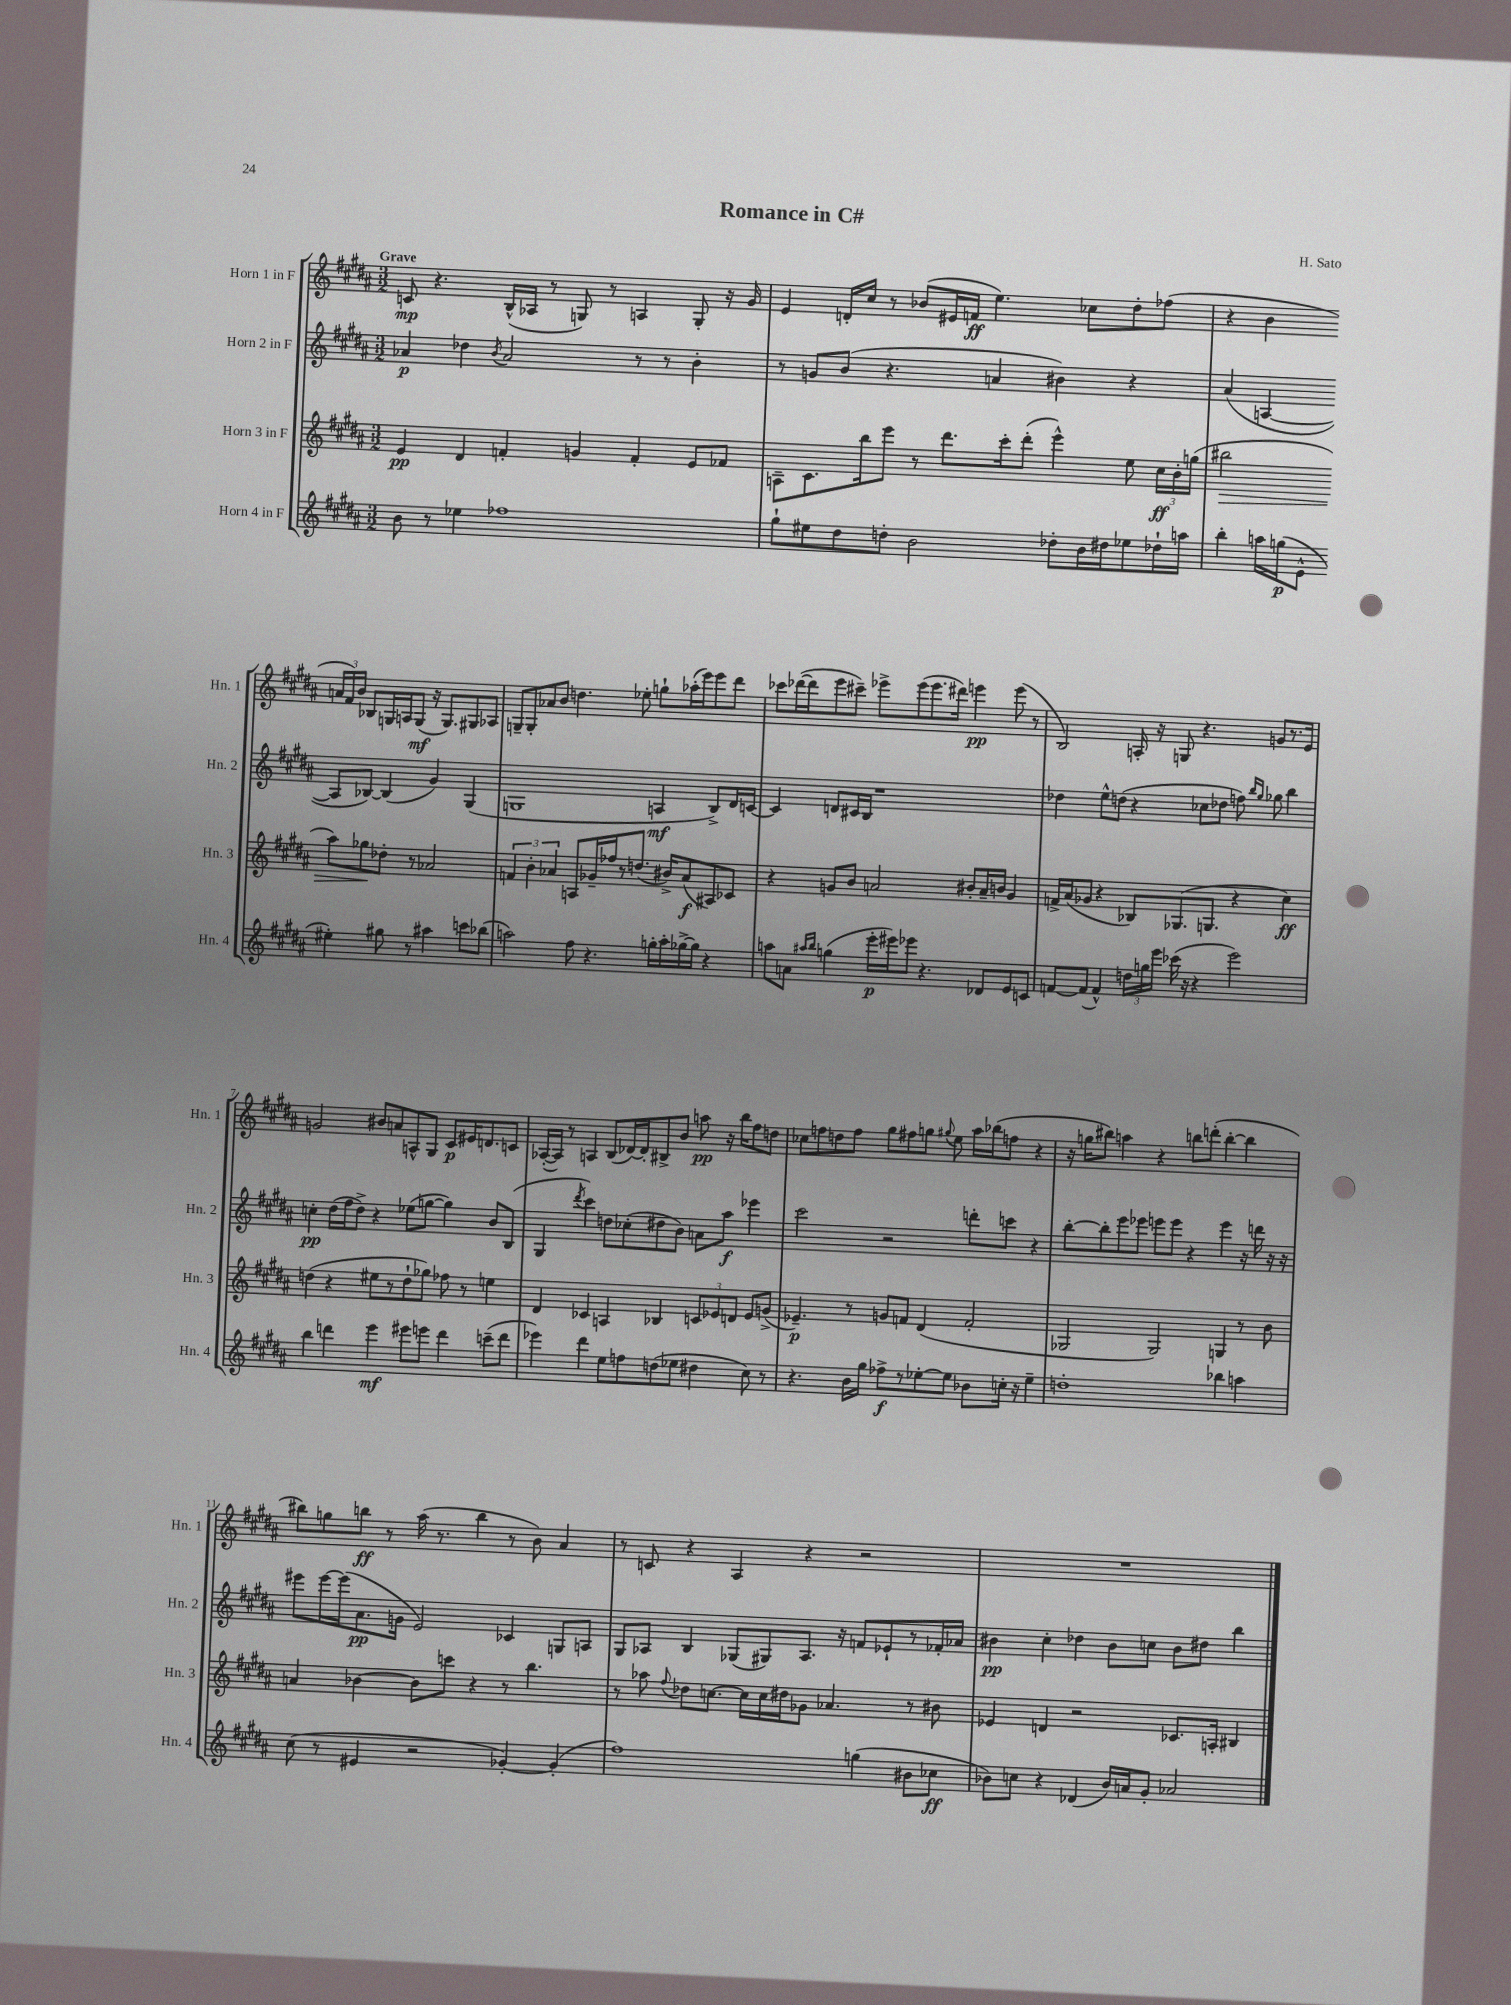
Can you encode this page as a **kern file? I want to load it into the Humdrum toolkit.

**kern	**dynam	**kern	**dynam	**kern	**dynam	**kern	**dynam
*part4	*part4	*part3	*part3	*part2	*part2	*part1	*part1
*staff4	*staff4	*staff3	*staff3	*staff2	*staff2	*staff1	*staff1
*I"Horn 4 in F	*	*I"Horn 3 in F	*	*I"Horn 2 in F	*	*I"Horn 1 in F	*
*I'Hn. 4	*	*I'Hn. 3	*	*I'Hn. 2	*	*I'Hn. 1	*
*clefG2	*	*clefG2	*	*clefG2	*	*clefG2	*
*k[f#c#g#d#a#]	*	*k[f#c#g#d#a#]	*	*k[f#c#g#d#a#]	*	*k[f#c#g#d#a#]	*
*M3/2	*	*M3/2	*	*M3/2	*	*M3/2	*
=1	=1	=1	=1	=1	=1	=1	=1
!	!	!	!	!	!	!LO:TX:a:B:t=Grave	!
8b\	.	4e/	pp	4a-X/	p	8cn/	mp
8r	.	.	.	.	.	4.r	.
4ee-X\	.	4d#/	.	4dd-X\	.	.	.
.	.	.	.	8qb/	.	.	.
1ff-X	.	4fn'/	.	2a-/	.	(16B^^/LL	.
.	.	.	.	.	.	16A-X/JJ	.
.	.	.	.	.	.	8r	.
.	.	4gn/	.	.	.	8Gn/)	.
.	.	.	.	.	.	8r	.
.	.	4f'/	.	8r	.	4An/	.
.	.	.	.	8r	.	.	.
.	.	8e/L	.	4b'\	.	8G'/	.
.	.	8f-X/J	.	.	.	16r	.
.	.	.	.	.	.	16g#/	.
=2	=2	=2	=2	=2	=2	=2	=2
8gg#`\L	.	8An~\L	.	8r	.	4e/	.
8ee#X\	.	8.c#\	.	8gn/L	.	.	.
8dd#\	.	.	.	(8b/J	.	16dn'/LL	.
.	.	16bb\k	.	.	.	16cc#/JJ	.
8ddn'\J	.	8eee\J	.	4.r	.	8r	.
2b\	.	8r	.	.	.	(8b-X/L	.
.	.	8.ddd#\L	.	.	.	16e#X/L	.
.	.	.	.	.	.	16fn/JJ	ff
.	.	.	.	4an/	.	4.ee\)	.
.	.	16ccc#'\k	.	.	.	.	.
.	.	(8ddd#'\J	.	.	.	.	.
8dd-X'\L	.	4eee^^\)	.	4b#X\)	.	.	.
16b\L	.	.	.	.	.	8cc-X\L	.
16dd#X\J	.	.	.	.	.	.	.
8ee-X\	.	8ee\	.	4r	.	8dd#'\	.
16dd-X`\L	.	24cc#\LL	ff	.	.	(8ff-X\J	.
.	.	24b'\	.	.	.	.	.
16aan\JJ	.	.	.	.	.	.	.
.	.	(24ggn\JJ	.	.	.	.	.
=3	=3	=3	=3	=3	=3	=3	=3
!	!	!	!LO:HP:b	!	!	!	!
4bb'\	.	2bb#X\	>	(4a#/	.	4r	.
16aan\LL	.	.	.	[4An/	.	4b\	.
(16ggn\J	p	.	.	.	.	.	.
8e^^\J	.	.	.	.	.	.	.
4ee#X'\)	.	8aa#\L)	.	8A/L]	.	24an/LL	.
.	.	.	.	.	.	24f#/)	.
.	.	.	.	.	.	24b/JJ	.
.	.	8gg-X\	.	[8B-X/J)	.	8B-X/L	.
8gg#X\	.	8dd-X'\J	]	(4B-/]	.	16Gn/L	.
.	.	.	.	.	.	16An/J	.
8r	.	8r	.	.	.	(8G/J	mf
4aa#X\	.	2a-X/	.	4g#/)	.	16r	.
.	.	.	.	.	.	8.G/L)	.
8cccn\L	.	.	.	(4G#/	.	8G#X/	.
(8bb-X\J	.	.	.	.	.	8A-X/J	.
!!LO:LB:g=z
=4	=4	=4	=4	=4	=4	=4	=4
2aan\)	.	6fn/	.	1Gn	.	8Gn~/L	.
.	.	.	.	.	.	8G'/	.
.	.	6b'\	.	.	.	.	.
.	.	.	.	.	.	8a-X/	.
.	.	6a-X/	.	.	.	.	.
.	.	.	.	.	.	8b/J	.
8ff#\	.	8An/L	.	.	.	4.ddn\	.
4.r	.	16g-X~/L	.	.	.	.	.
.	.	16ff-X/J	.	.	.	.	.
.	.	8r	.	.	.	.	.
.	.	(8.ddn/J	.	.	.	8ee-X'\	.
16ggn'\LL	.	.	.	4An/	mf	8ggn`\L	.
16aa'\	.	16b#X^/KL)	.	.	.	.	.
[16gg-X^\	.	(8a-/	f	.	.	(16aa-X'\L	.
16gg-\JJ]	.	.	.	.	.	16eee\J)	.
4r	.	8A#X/)	.	8B^/L)	.	8eee\	.
.	.	8c-X/J	.	16d#/L	.	8ddd#\J	.
.	.	.	.	[16cn/JJ	.	.	.
=5	=5	=5	=5	=5	=5	=5	=5
8aan\L	.	4r	.	4c/]	.	8ccc-X\L	.
8an\J	.	.	.	.	.	([16ddd-X\L	.
.	.	.	.	.	.	16ddd-\J]	.
16qqaa#X/LL	.	.	.	.	.	.	.
16qqbb/JJ	.	.	.	.	.	.	.
(4ggn\	.	8gn/L	.	8dn/L	.	8eee\	.
.	.	8b/J	.	16c#X/L	.	8ccc#X~\J)	.
.	.	.	.	16B/JJ	.	.	.
16eee'\LL	p	2an/	.	1r	.	8eee-X^\L	.
16eee#X\J)	.	.	.	.	.	.	.
8eee-X\J	.	.	.	.	.	(8eee-\	.
4.r	.	.	.	.	.	8.eee-\	.
.	.	.	.	.	.	16ddd#X\Jk)	.
.	.	8b#X'/L	.	.	.	4eeen\	pp
8d-X/L	.	16a~/L	.	.	.	.	.
.	.	16bn/JJ	.	.	.	.	.
8e/	.	4g/	.	.	.	(8eee\	.
8cn/J	.	.	.	.	.	8r	.
=6	=6	=6	=6	=6	=6	=6	=6
[8fn/L	.	16fn^/LL	.	4dd-X\	.	2B/)	.
.	.	(16a#/J	.	.	.	.	.
(8f/J]	.	8g-X/J	.	.	.	.	.
4f^^/)	.	4r	.	8ee^^\L	.	.	.
.	.	.	.	(8ddn\J	.	.	.
24ddn\LL	.	8B-X/L)	.	4r	.	16An'/	.
24ggn\	.	.	.	.	.	.	.
.	.	.	.	.	.	16r	.
24eee\JJ	.	.	.	.	.	.	.
(16ccc-X\	.	(8.G-X/	.	.	.	8Gn/	.
16r	.	.	.	.	.	.	.
4r	.	.	.	8cc-X\L	.	4.r	.
.	.	8.Gn/J	.	.	.	.	.
.	.	.	.	8dd-X\J	.	.	.
2eee\)	.	4r	.	8ffn\)	.	.	.
.	.	.	.	16qqbb/LL	.	.	.
.	.	.	.	16qqgg#/JJ	.	.	.
.	.	.	.	8gg-X\	.	8gn/L	.
.	.	4cc#\)	ff	4bb\	.	8.r	.
.	.	.	.	.	.	16e/Jk	.
!!LO:LB:g=z
=7	=7	=7	=7	=7	=7	=7	=7
4bb\	.	(4ddn\	.	4ccn'\	pp	2gn/	.
4dddn\	.	4r	.	(16dd#\LL	.	.	.
.	.	.	.	16ff#\J	.	.	.
.	.	.	.	8dd#^\J)	.	.	.
4eee\	mf	8ee#X\L	.	4r	.	8b#X/L	.
.	.	8r	.	.	.	8an/	.
8eee#X\L	.	8dd`\	.	(8ee-X\L	.	8An^^/	.
8eeen\J	.	8gg-X\J)	.	[8ggn\J	.	8G#/J	.
4ddd\	.	8ff-X\	.	4gg\])	.	8c#/L	p
.	.	8r	.	.	.	16e#X/K	.
.	.	.	.	.	.	8.dn/	.
(8cccn~\L	.	4een\	.	8b/L	.	.	.
8ddd\J	.	.	.	(8B/J	.	8cn/J	.
=8	=8	=8	=8	=8	=8	=8	=8
4eee-X\)	.	4d#/	.	4G#/	.	([16A-X'/LL	.
.	.	.	.	.	.	16A-/JJ])	.
.	.	.	.	.	.	8r	.
.	.	.	.	8qddd#/	.	.	.
4ddd#\	.	4c-X/	.	4ccc#\)	.	4An/	.
8ee\L	.	4An/	.	8ddn\L	.	(8B/L	.
8ffn\	.	.	.	(8cc-X'\	.	[16d-X/L)	.
.	.	.	.	.	.	16d-'/J]	.
(8ddn\	.	4B-X/	.	8dd#X\	.	8B#X^/	.
8ee-X\J	.	.	.	8b\J)	.	8b/J	.
4dd#X\	.	12cn/L	.	8an\L	.	8aan\	pp
.	.	12e-X/	.	.	.	.	.
.	.	.	.	8aa#\J	f	16r	.
.	.	12dn/J	.	.	.	.	.
.	.	.	.	.	.	16bb\KL	.
8cc#\)	.	8e-/L	.	4eee-X\	.	8ff#\	.
8r	.	(8gn^/J	.	.	.	8ddn\J	.
=9	=9	=9	=9	=9	=9	=9	=9
4.r	.	4.e-X~/)	p	2ccc#\	.	8cc-X\L	.
.	.	.	.	.	.	8ffn\	.
.	.	.	.	.	.	8ddn\	.
16b\LL	.	8r	.	.	.	8ff\J	.
16gg#\JJ	.	.	.	.	.	.	.
8ff-X^\L	f	8gn/L	.	2r	.	8gg#\L	.
8r	.	8fn/J	.	.	.	8ff#X\	.
[8ee-X'\	.	(4d#/	.	.	.	8ggn\J	.
.	.	.	.	.	.	8qqgg#X/	.
8ee-\J]	.	.	.	.	.	8ee\	.
8b-X\L	.	2f'/	.	8dddn'\L	.	16aa#\LL	.
.	.	.	.	.	.	(16bb-X\J	.
16ccn'\Jk	.	.	.	8cccn\J	.	8ffn\J	.
16r	.	.	.	.	.	.	.
4ee-~\	.	.	.	4r	.	4r	.
=10	=10	=10	=10	=10	=10	=10	=10
1ddn'	.	2G-X/	.	[8bb'\L	.	16r	.
.	.	.	.	.	.	16ggn\KL	.
.	.	.	.	8bb'\]	.	8bb#X\J)	.
.	.	.	.	8eee\	.	4aan\	.
.	.	.	.	8eee-X\J	.	.	.
.	.	2G-/)	.	8eeen\L	.	4r	.
.	.	.	.	8eee\J	.	.	.
.	.	.	.	4r	.	8bbn\L	.
.	.	.	.	.	.	(8dddn'\J	.
4bb-X\	.	4Gn/	.	4eee\	.	[4bb'\	.
4aan\	.	8r	.	16r	.	4bb\]	.
.	.	.	.	16dddn\	.	.	.
.	.	8b\	.	16r	.	.	.
.	.	.	.	16r	.	.	.
!!LO:LB:g=z
=11	=11	=11	=11	=11	=11	=11	=11
(8cc#\	.	4an/	.	8eee#X\L	.	8bb#X\L)	.
8r	.	.	.	[16eee#\L	.	8ggn\	.
.	.	.	.	(16eee#\J]	.	.	.
4e#X/	.	[4b-X\	.	8.a#\	pp	8bbn\J	ff
.	.	.	.	.	.	8r	.
.	.	.	.	16gn\Jk	.	.	.
2r	.	8b-\L]	.	2e/)	.	(16aa#\	.
.	.	.	.	.	.	8.r	.
.	.	8cccn\J	.	.	.	.	.
.	.	4r	.	.	.	4bb\	.
[4g-X'/)	.	8r	.	4c-X/	.	8r	.
.	.	4.bb\	.	.	.	8b\)	.
(4g-'/]	.	.	.	8Gn/L	.	4a#/	.
.	.	.	.	8An/J	.	.	.
=12	=12	=12	=12	=12	=12	=12	=12
1ff#)	.	8r	.	8G#/L	.	8r	.
.	.	8aa-X\	.	8A-X/J	.	8cn/	.
.	.	8qqff#/	.	.	.	.	.
.	.	8dd-X\L	.	4B/	.	4r	.
.	.	[8.ccn\J	.	.	.	.	.
.	.	.	.	(8G-X/L	.	4A#/	.
.	.	16cc\LL]	.	.	.	.	.
.	.	16cc\	.	8G#X/)	.	.	.
.	.	16dd#X\J	.	.	.	.	.
.	.	8g-X\J	.	8.A-/J	.	4r	.
.	.	4.a-X/	.	.	.	.	.
.	.	.	.	16r	.	.	.
(4ggn\	.	.	.	8fn/L	.	2r	.
.	.	.	.	8e-X`/	.	.	.
8b#X\L	.	8r	.	8r	.	.	.
8cc-X\J	ff	8b#X\	.	16f-X'/L	.	.	.
.	.	.	.	16a-X/JJ	.	.	.
=13	=13	=13	=13	=13	=13	=13	=13
8b-X\L)	.	4e-X/	.	4b#X\	pp	1.r	.
8ccn\J	.	.	.	.	.	.	.
4r	.	4dn/	.	4cc#'\	.	.	.
(4d-X/	.	2r	.	4dd-X\	.	.	.
16b-/LL)	.	.	.	8b#\L	.	.	.
16an/J	.	.	.	.	.	.	.
8g#'/J	.	.	.	8ccn\J	.	.	.
2a-X/	.	8.c-X/L	.	8b#\L	.	.	.
.	.	.	.	8dd#X\J	.	.	.
.	.	16An'/Jk	.	.	.	.	.
.	.	4B#X/	.	4bb\	.	.	.
==	==	==	==	==	==	==	==
*-	*-	*-	*-	*-	*-	*-	*-
